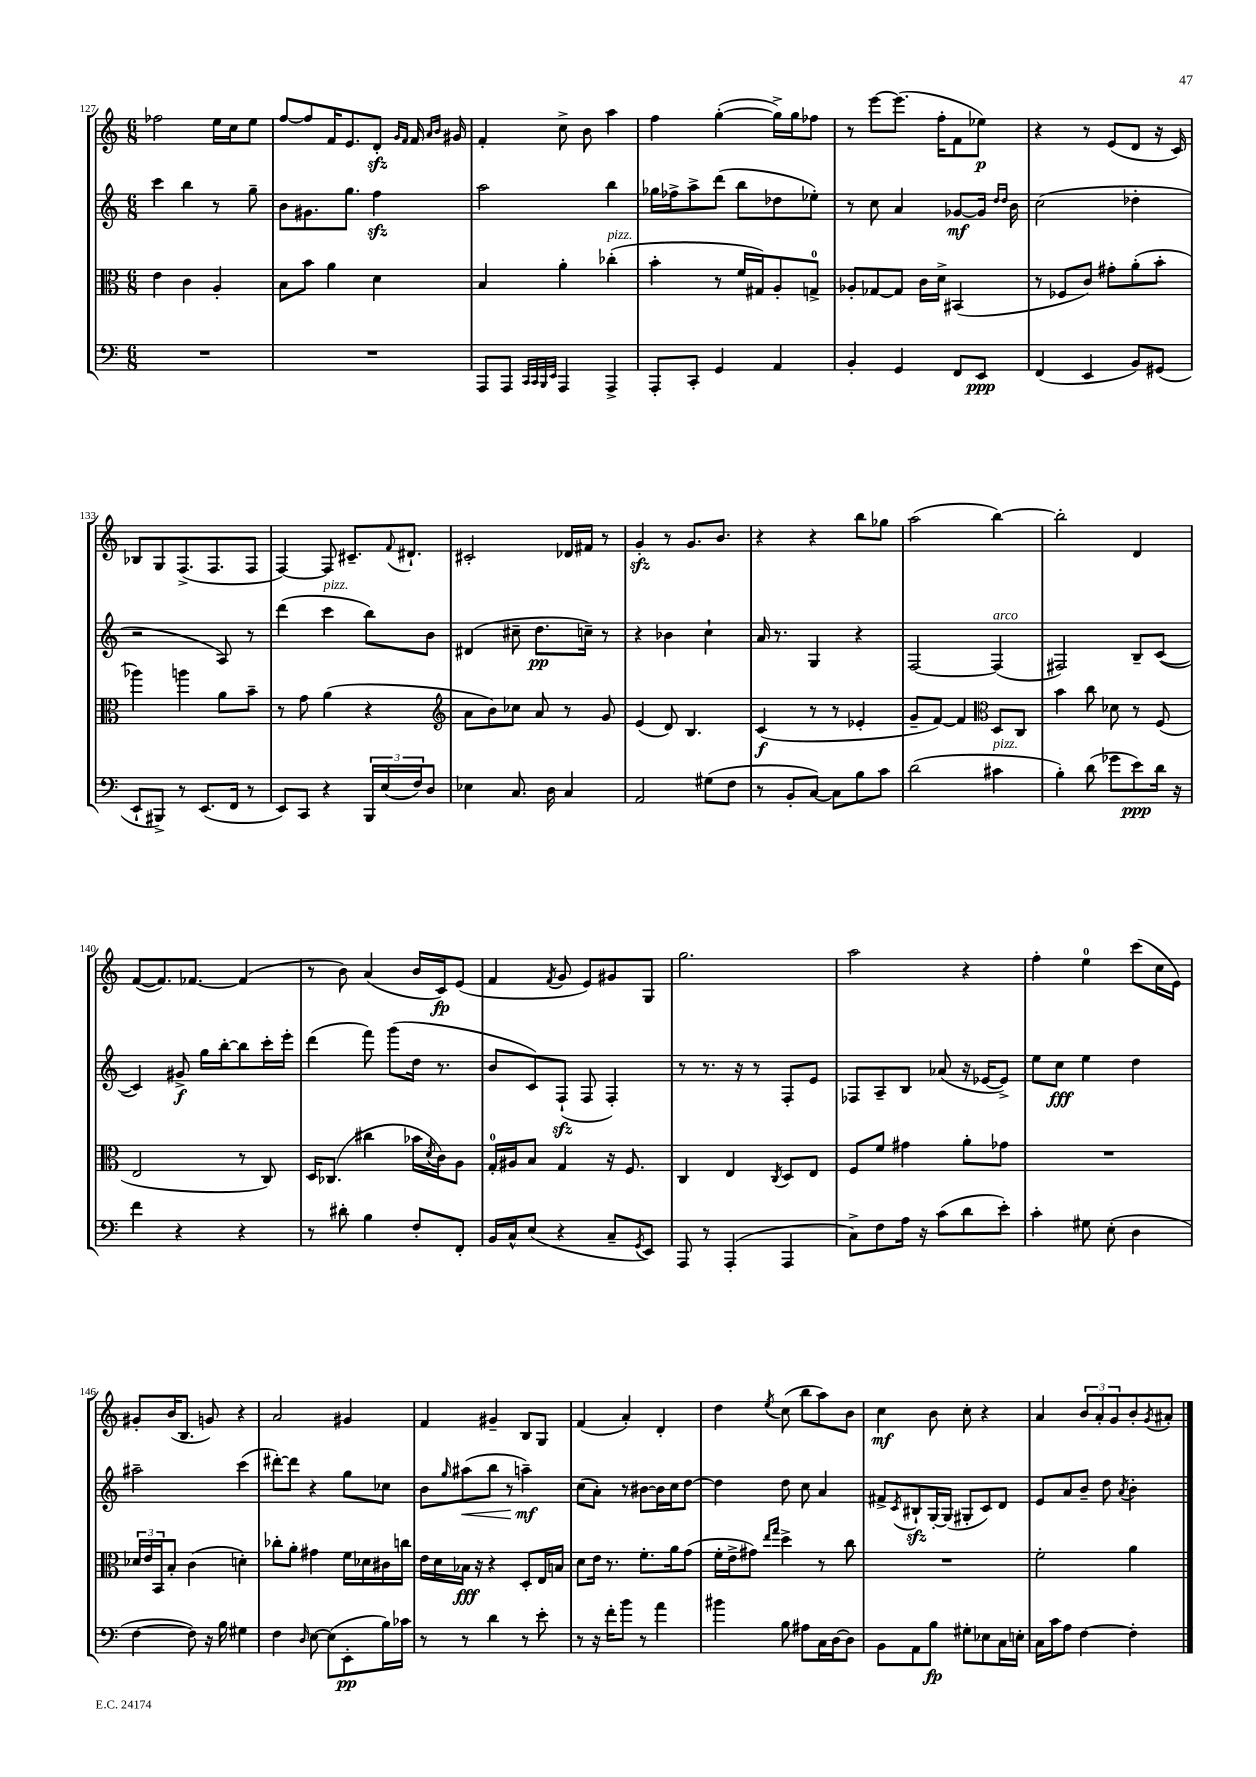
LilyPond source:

<<
\new StaffGroup <<
\new Staff = "s0" {
    \clef treble \key c \major \numericTimeSignature \time 6/8
    fes''2 e''16 c''16 e''8 |
    f''8~ f''8 f'16 e'8. d'8-.\sfz \grace { g'16 f'16 } f'16 \grace { a'16 b'16 } gis'16 |
    f'4-. c''8-> b'8 a''4 |
    f''4 g''4~-.( g''16->) g''16 fes''8 |
    r8 e'''8~ e'''8.( f''16-. f'8 ees''8\p) |
    r4 r8 e'8( d'8 r16 c'16) |
    bes8 g8 f8.->( f8. f8 |
    f4~) f8 cis'8.-- \appoggiatura { f'8 } dis'8.-! |
    cis'2-. des'16 fis'16 r8 |
    g'4-.\sfz r8 g'8. b'8. |
    r4 r4 b''8 ges''8 |
    a''2( b''4~) |
    b''2-. d'4 |
    f'8~( f'8.) fes'8.~ fes'4( |
    r8 b'8) a'4( b'16 c'16\fp) e'8( |
    f'4 \acciaccatura { f'8 } g'8 e'8) gis'8 g8 |
    g''2. |
    a''2 r4 |
    f''4-. e''4-0 c'''8( c''16 e'16) |
    gis'8-. b'16( b8. g'8) r4 |
    a'2 gis'4 |
    f'4 gis'4-- b8 g8 |
    f'4( a'4-.) d'4-. |
    d''4 \acciaccatura { e''8 } c''8( b''8 a''8) b'8 |
    c''4\mf b'8 c''8-. r4 |
    a'4 \tuplet 3/2 { b'8 a'8-. g'8 } b'8-. \acciaccatura { g'8 } ais'8-. \bar "|." |
}
\new Staff = "s1" {
    \clef treble \key c \major \numericTimeSignature \time 6/8
    c'''4 b''4 r8 g''8-- |
    b'8 gis'8. g''8. f''4\sfz |
    a''2 b''4 |
    ges''16 fes''16-> a''8-> d'''8( b''8 des''8 ees''8-.) |
    r8 c''8 a'4 ges'8~\mf ges'16 \grace { d''16 d''16 } b'16 |
    c''2( des''4-. |
    r2 a8) r8 |
    d'''4( c'''4^\markup { \italic "pizz." } b''8) b'8 |
    dis'4( cis''8-- d''8.\pp c''16--) r8 |
    r4 bes'4 c''4-! |
    a'16 r8. g4 r4 |
    f2~ f4^\markup { \italic "arco" }( |
    fis2) b8-- c'8~( |
    c'4) gis'8->\f g''16 b''16~-. b''8 c'''16-. e'''16-. |
    d'''4( f'''8) g'''8( d''16 r8. |
    b'8 c'8) f8-!\sfz( f8 f4-.) |
    r8 r8. r16 r8 f8-. e'8 |
    fes8 a8-- b8 aes'8( r16 ees'16~ ees'8->) |
    e''8 c''8\fff e''4 d''4 |
    ais''2-- c'''4( |
    dis'''8~-.) dis'''8 r4 g''8 ces''8 |
    b'8 \grace { g''16 } ais''8\<( b''8 r8 a''4--\mf\!) |
    c''8( a'8-.) r8 bis'8~ bis'16 c''16 d''8~ |
    d''4 d''8 c''8 a'4 |
    fis'8-> \acciaccatura { c'8 } bis8-!\sfz g16~-. g16( gis8-. c'8) d'8 |
    e'8 a'8 b'8-- d''8 \acciaccatura { a'8 } b'4-. \bar "|." |
}
\new Staff = "s2" {
    \clef alto \key c \major \numericTimeSignature \time 6/8
    e'4 c'4 a4-. |
    b8 b'8 a'4 d'4 |
    b4 a'4-. ces''4-.^\markup { \italic "pizz." }( |
    b'4-. r8 f'16 gis16) a8-. g8-0-> |
    aes8-. ges8~ ges8 c'16 d'16-> bis,4( |
    r8 fes8 c'8) gis'8-. a'8-.( b'8-. |
    aes''4) a''4 a'8 b'8-- |
    r8 g'8 a'4( r4 |
    \clef treble a'8 b'8) ces''8 a'8 r8 g'8 |
    e'4( d'8) b4. |
    c'4\f( r8 r8 ees'4-. |
    g'8-- f'8~) f'4 \clef alto d8 c8 |
    b'4 c''8 des'8 r8 f8( |
    e2 r8 c8) |
    d16 ces8.( cis''4 bes'16 \acciaccatura { d'8 } c'16) a8 |
    g16-0-. ais16 b8 g4 r16 f8. |
    c4 e4 \acciaccatura { c8 } d8 e8 |
    f8 f'8 gis'4 a'8-. ges'8 |
    R2. |
    \tuplet 3/2 { des'16 e'16 b,16 } b8-. c'4( d'4-.) |
    ces''8-. a'8-. gis'4 f'16 des'16 cis'16 c''16 |
    e'16 d'16 bes16\fff r16 r4 d8-. e16 b16 |
    d'8 e'16 r8. f'8.-. a'16 g'8( |
    f'16-. e'16-> gis'8) \grace { e''16 g''16 } d''4-> r8 c''8 |
    R2. |
    f'2-. a'4 \bar "|." |
}
\new Staff = "s3" {
    \clef bass \key c \major \numericTimeSignature \time 6/8
    R2. |
    R2. |
    a,,8 a,,8 \grace { c,32 c,32 b,,32 e,32 } a,,4 a,,4-> |
    a,,8-. c,8-. g,4 a,4 |
    b,4-. g,4 f,8 e,8\ppp |
    f,4( e,4 b,8) gis,8( |
    e,8-! bis,,8->) r8 e,8.( f,16 r8 |
    e,8) c,8 r4 \tuplet 3/2 { b,,16 e16( f16) } d8 |
    ees4 c8. d16 c4 |
    a,2 gis8( f8 |
    r8 b,8-. c8~) c8 b8 c'8 |
    d'2( cis'4^\markup { \italic "pizz." } |
    b4-.) d'8( ges'8 e'8\ppp) d'16 r16 |
    f'4 r4 r4 |
    r8 dis'8-. b4 f8-. f,8-. |
    b,16 c16-^ e8( r4 c8-- \acciaccatura { g,8 } e,8) |
    a,,8 r8 a,,4-.( a,,4 |
    c8->) f8 a16 r16 c'8( d'8 e'8-.) |
    c'4-. gis8 e8-.( d4 |
    f4~ f8) r16 b16 gis4 |
    f4 \grace { d16 } e8~ e8( e,8-.\pp b16) ces'16 |
    r8 r8 d'4 r8 e'8-. |
    r8 r16 f'16-. b'8 r8 a'4 |
    bis'4 b8 ais8 c16 d16~ d8 |
    b,8 a,8 b8\fp gis8-. ees8 c16 e16-. |
    c16 c'16 a8 f4~ f4-. \bar "|." |
}
>>
>>
\layout { \context { \Score currentBarNumber = #127 } }
